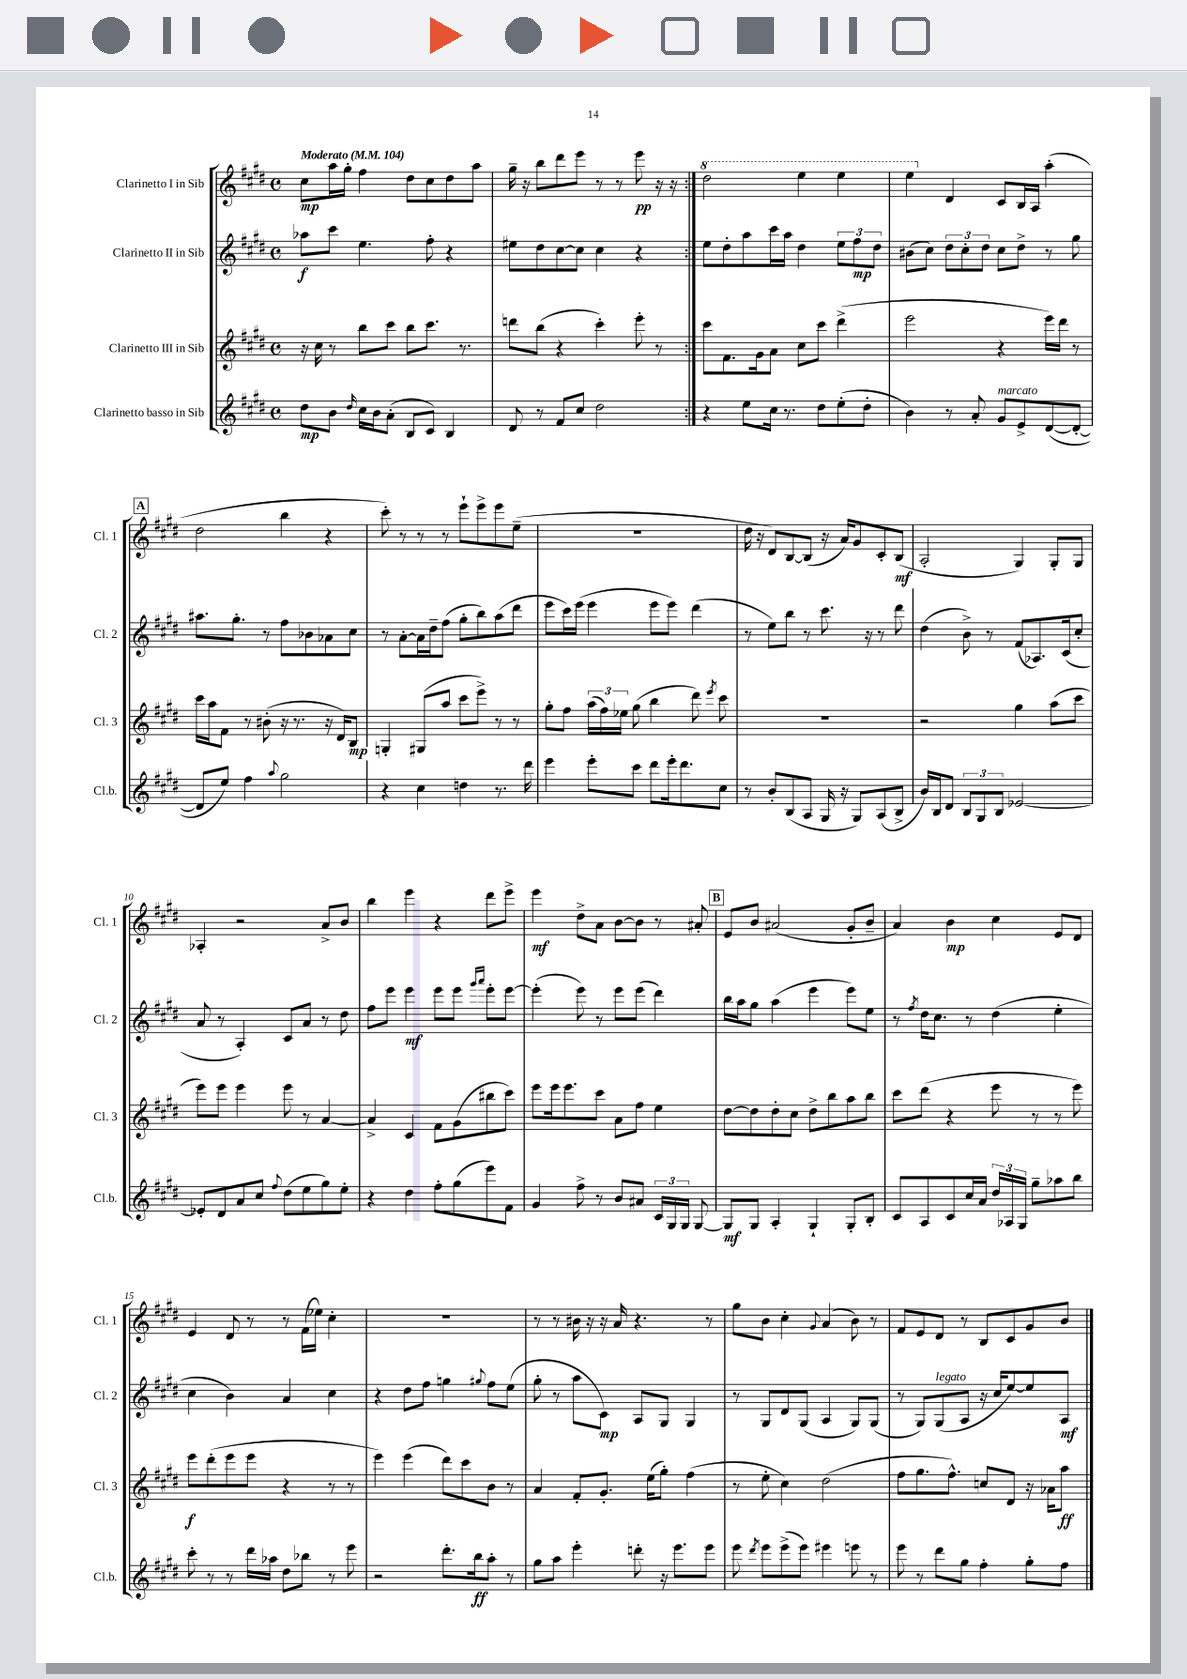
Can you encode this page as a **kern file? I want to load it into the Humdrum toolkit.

**kern	**kern	**kern	**kern
*staff4	*staff3	*staff2	*staff1
*clefG2	*clefG2	*clefG2	*clefG2
*k[f#c#g#d#]	*k[f#c#g#d#]	*k[f#c#g#d#]	*k[f#c#g#d#]
*M4/4	*M4/4	*M4/4	*M4/4
*met(c)	*met(c)	*met(c)	*met(c)
*MM104	*MM104	*MM104	*MM104
8dd#	16r	8aa-	8cc#
.	16cc#	.	.
8b	8r	8ccc#	16aa
.	.	.	16gg#'
16qqdd#	.	.	.
16cc#	8bb	4.ee	4ff#
16b	.	.	.
(8a'	8ccc#	.	.
8B	8bb	.	8dd#
8c#)	8.ccc#	8ff#'	8cc#
4B	.	4r	8dd#
.	8.r	.	.
.	.	.	8aa
=	=	=	=
8d#	8ddd	8ee#	16gg#~
.	.	.	16r
8r	(8bb	8dd#	8bb
8f#	4r	[8cc#	8ddd#
8cc#	.	8cc#]	8eee
2dd#	4ccc#')	4cc#	8r
.	.	.	8r
.	8eee'	4r	8eee
.	8r	.	16r
.	.	.	16r
=:|!	=:|!	=:|!	=:|!
4r	8ccc#	8ee	2ddd#
.	8.f#	8dd#'	.
8ee	.	8aa	.
.	16g#	.	.
16cc#	8a	16ccc#	.
8.r	.	16aa	.
.	8cc#	4dd#	4eee
8dd#	8ccc#	.	.
(8ee'	(4ddd#^	12ee	4eee
.	.	12ff#	.
8dd#'	.	.	.
.	.	12dd#	.
=	=	=	=
4b)	2eee	(8b#	4eee
.	.	8cc#)	.
8r	.	12dd#	4d#
.	.	12cc#'	.
8a'	.	.	.
.	.	12dd#	.
8g#	4r	8cc#	8c#
8e^	.	8dd#^	16B
.	.	.	16A
([8d#	16eee)	8r	(4aa'
.	16ddd#	.	.
8d#'_	8r	8gg#	.
=	=	=	=
8d#]	16ccc#	8.aa#	2dd#
.	16aa	.	.
8ee)	8f#	.	.
.	.	8.gg#'	.
4ff#	8r	.	.
.	(8b#'	8r	.
8qqaa	.	.	.
2gg#	16r	8ff#	4bb
.	8.r	.	.
.	.	8b-	.
.	16r	8a-	4r
.	16d#)	.	.
.	8B	8cc#	.
=	=	=	=
4r	4G'	8r	8ccc#')
.	.	[8a'	8r
4cc#	(8G#	16a]	8r
.	.	16dd#~	.
.	8aa	(8ff#	8r
4dd	8ccc#	8gg#'	8eee`
.	8eee^)	8bb)	8eee^
8.r	8r	(8aa	8eee
.	8r	8ddd#	(8ee~
16ddd#	.	.	.
=	=	=	=
4eee	8gg#'	8eee	1r
.	8ff#	16ccc#)	.
.	.	(16eee	.
8eee'	(24aa	4eee	.
.	24ff#)	.	.
.	24ee-	.	.
8ccc#	(8gg#	.	.
8ddd#	4bb	8eee	.
16eee'	.	8eee)	.
8.ddd#	.	.	.
.	8ddd#)	(4ddd#	.
.	8qeee	.	.
8cc#	8ccc#	.	.
=	=	=	=
8r	1r	8r	16dd#
.	.	.	16r
8b'	.	8ee)	8d#)
(8B	.	8bb	[8B
8A	.	8r	(8B]
16G#	.	8.ccc#	16r
16r	.	.	16a)
8G#)	.	.	8g#
.	.	16r	.
(8A	.	8r	8c#'
8B^	.	8ddd#	(8B
=	=	=	=
16b)	2r	(4dd#	2A'
16B	.	.	.
8d#	.	.	.
12B	.	8b^)	.
12G#	.	.	.
.	.	8r	.
12B	.	.	.
[2e-	4gg#	(8f#	4G#)
.	.	8.A-)	.
.	(8aa	.	8G#'
.	.	(16c#	.
.	8ccc#	8cc#'	8G#
=	=	=	=
8e-']	8eee)	8a	4A-'
8d#	8eee	8r	.
8a	4eee	4A')	2r
8cc#	.	.	.
8qqff#	.	.	.
(8dd#	8eee	8c#	.
8ee	8r	8a	.
8gg#)	[4a	8r	8a^
8ee'	.	8dd#	8b
=	=	=	=
4r	4a^]	8ff#	4bb
.	.	8eee	.
4dd#	4c#	4eee	4eee
8ff#'	8f#	8eee	4r
(8gg#	(8g#	8eee	.
.	.	16qqggg#	.
.	.	16qqaaa	.
8eee)	8bb#	8eee'	8ddd#
8f#	8ccc#)	[8eee	8eee^
=	=	=	=
4g#	8eee	(4eee']	4eee
.	16eee	.	.
.	8.eee	.	.
8ff#^	.	8eee)	8dd#^
8r	8ccc#	8r	8a
8b	8a	8eee	[8b
8a#	8ff#	(8eee	8b]
24c#	4ee	4ddd#)	8r
24G#	.	.	.
24G#	.	.	.
[8G#	.	.	8a#'
=	=	=	=
8G#]	[8dd#	16bb	8e
.	.	16aa	.
8G#	8dd#]	8gg#	8b
4A'	8dd#'	(4aa	(2a#
.	8cc#	.	.
4G#`	8dd#^	4eee	.
.	8bb	.	.
8G#'	8aa	8eee)	8g#'
8B'	8bb	8ee	8b~
=	=	=	=
8c#	8ccc#	8r	4a)
.	.	8qff#	.
8A	(8ddd#	16dd#	.
.	.	8.cc#	.
8c#	4r	.	4b
16cc#	.	8r	.
16a	.	.	.
24dd#	8eee	(4dd#	4cc#
24A-	.	.	.
24G#	.	.	.
8gg#~	8r	.	.
8aa-	8r	4ee'	8e
8bb	8eee)	.	8d#
=	=	=	=
8ccc#'	8eee	4cc#	4e
8r	(8ddd#'	.	.
8r	8eee	4b)	8d#
16ddd#	8eee	.	8r
16aa-	.	.	.
8dd#	4r	4a	8r
8bb-	.	.	(16f#
.	.	.	16ee-)
8r	8r	4cc#	4cc#'
8eee	8r	.	.
=	=	=	=
2r	4eee)	4r	1r
.	(4eee	8dd#	.
.	.	8ff#	.
8.ddd#'	8ddd#)	4gg	.
.	8ccc#	.	.
16bb	.	.	.
.	.	8qqgg#	.
8aa'	8b	8ff#	.
8r	8r	(8ee	.
=	=	=	=
8gg#	4a	8gg#'	8r
8aa	.	8r	8r
4eee'	8f#'	8aa	16b#
.	.	.	16r
.	8.g#'	8c#)	16r
.	.	.	16a
8ddd'	.	8A	4.r
.	(16ee	.	.
16r	8gg#')	8G#	.
8.eee	.	.	.
.	(4ff#	4G#	.
8eee	.	.	8r
=	=	=	=
8eee	8r	8r	8gg#
8qddd#	.	.	.
8eee	8ee'	8G#	8b
(8eee^	4cc#)	8d#	4cc#'
8eee)	.	(8G#	.
.	.	.	8qqg#
4eee#	(2dd#	4A	(4a
8eee	.	8G#)	8b)
8r	.	(8G#	8r
=	=	=	=
8eee	8ff#	8r	8f#
8r	8.gg#	8G#)	8e
8ddd#	.	(8G#	8d#
.	8.ff#^^)	.	.
8gg#	.	8A	8r
4ff#'	8cc	16r	8B
.	.	16cc#	.
.	8d#	[8ee)	8c#
8gg#'	16r	8ee]	8g#
.	16a-	.	.
8ff#	8aa	8A	8b
==	==	==	==
*-	*-	*-	*-
